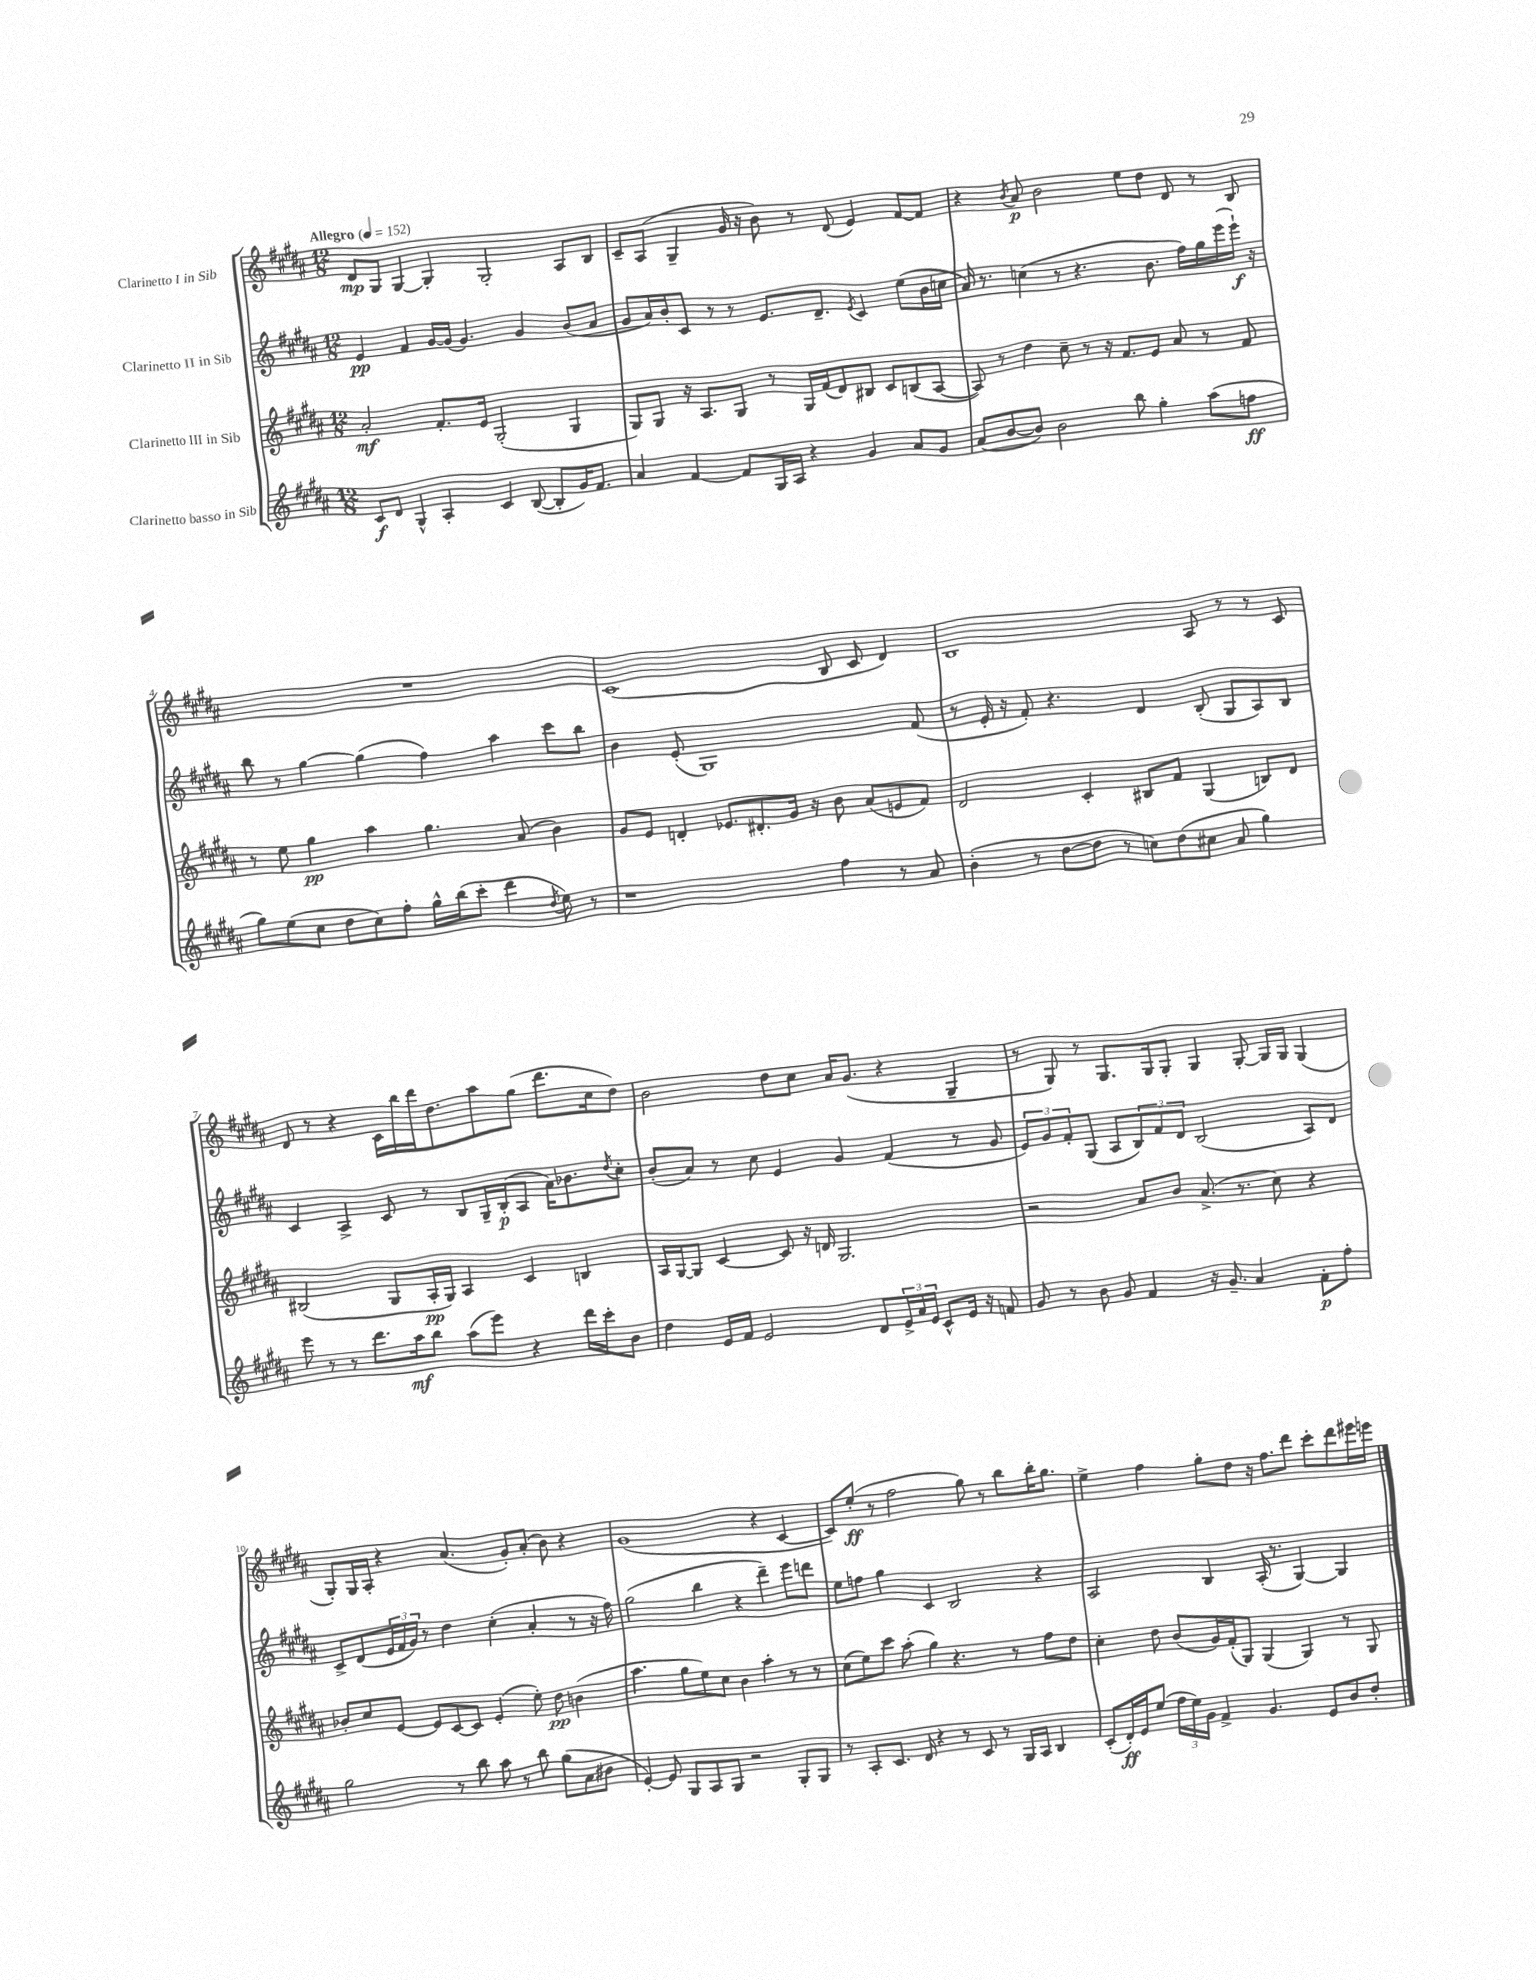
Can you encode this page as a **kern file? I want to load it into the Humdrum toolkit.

**kern	**kern	**kern	**kern
*staff4	*staff3	*staff2	*staff1
*clefG2	*clefG2	*clefG2	*clefG2
*k[f#c#g#d#a#]	*k[f#c#g#d#a#]	*k[f#c#g#d#a#]	*k[f#c#g#d#a#]
*M12/8	*M12/8	*M12/8	*M12/8
*MM152	*MM152	*MM152	*MM152
8c#	2a#'	4e	8d#
8d#	.	.	8G#
4G#^^	.	4f#	[4G#
4A#'	8.f#'	[16g#	4G#']
.	.	(16g#]	.
.	.	4.g#)	.
.	16e	.	.
4c#	(2G#'	.	2G#'
([8B	.	4g#	.
8B']	.	.	.
16g#)	4G#	(8b	8A#
8.f#	.	.	.
.	.	8a#	8B
=	=	=	=
4a#	8G#)	8g#	8c#~
.	8G#	16a#)	(8A#
.	.	16b'	.
[4f#	16r	8c#	4G#~
.	8.A#	.	.
.	.	8r	.
8f#]	8G#	8r	16g#
.	.	.	16r
16G#	8r	8.e	8b)
16A#	.	.	.
4r	16G#	.	8r
.	(16f#	8.d#~	.
.	8d#)	.	(8d#
.	.	8qe	.
4g#	8B#	4c#	4e)
.	8c#	.	.
8a#	(8B	(8ee	[8f#
8g#	[8A#	16b	8f#]
.	.	16cc	.
=	=	=	=
(8a#	8A#])	16a#)	4r
.	.	8.r	.
[8b	8r	.	.
.	.	.	8qb
8b])	4dd#	(4cc	8a#
2b	.	.	2b
.	8cc#~	8r	.
.	8r	4.r	.
.	16r	.	.
.	8.f#	.	.
8bb	.	.	8ee
4gg#'	8e	8.b	8dd#
.	8a#	.	8d#
.	.	16ff#)	.
(8aa#	8r	16gg#	8r
.	.	(16eee	.
8ff	8f#	16eee`)	8B
.	.	16r	.
=	=	=	=
8gg#)	8r	8bb	1.r
(8ee	8ee	8r	.
8cc#	4gg#	[4gg#	.
8dd#	.	.	.
8cc#)	4aa#	(4gg#]	.
8ff#'	.	.	.
16gg#^^	4.gg#	4ff#)	.
(16bb	.	.	.
8ccc#'	.	.	.
4ddd#	.	4aa#	.
.	(8a#	.	.
8qdd#	.	.	.
8ee)	4b)	8ccc#	.
8r	.	8bb	.
=	=	=	=
1r	8g#	4b	(1c#
.	8e	.	.
.	4d'	(8e'	.
.	.	1G#)	.
.	8.e-	.	.
.	8.d#'	.	.
.	16g#	.	.
.	16r	.	.
4ff#	8b	.	8B
.	(8a#	.	8c#
8r	8e	.	4d#)
8a#	8f#)	(8f#	.
=	=	=	=
(4b'	2d#	8r	1B
.	.	16e'	.
.	.	16r	.
8r	.	8f#')	.
[8dd#	.	4.r	.
8dd#]	4c#'	.	.
8r	.	.	.
8cc)	8B#	4d#	.
(8dd#	8f#	.	.
8cc#	(4G#	(8B'	8A#
8a#	.	8G#	8r
4gg#)	8B)	8A#)	8r
.	8d#	8B	8c#
=	=	=	=
8eee	(2B#	4c#	8d#
8r	.	.	8r
8r	.	4A#^	4r
8.ddd#	.	.	.
.	8G#	8c#	16c#
16aa#	.	.	16bb
8bb	16A#'	8r	16ddd#
.	16G#)	.	8.dd#
(8aa#	4A#	8B	.
8eee)	.	16G#~	8aa#
.	.	(16B'	.
4r	4c#	8A#	(8gg#
.	.	16a#)	8.ddd#
.	.	8.b-	.
16ddd#	4B	.	.
16ccc#'	.	.	16cc#
.	.	8qdd#	.
8b	.	8cc#'	8dd#)
=	=	=	=
4dd#	16A#	(8b'	2b
.	[16G#	.	.
.	8G#]	8a#)	.
16e	[4c#	8r	.
16f#	.	.	.
2e	.	8cc#	.
.	8c#]	4e	8dd#
.	16r	.	8cc#
.	16d	.	.
.	2.G#	4g#	16a#
.	.	.	(8.g#
8d#	.	.	.
24e^	.	(4f#	4r
24a#	.	.	.
24e	.	.	.
8c#^^	.	.	.
16e	.	8r	4G#~
16r	.	.	.
8f	.	8g#	.
=	=	=	=
8g#	2r	12e)	8r
.	.	12g#	.
8r	.	.	8G#)
.	.	12f#'	.
8b	.	(8G#	8r
8g#	.	8A#	8.G#
4f#	8a#	12B)	.
.	.	.	16G#
.	.	12f#	.
.	8b	.	8G#'
.	.	12d#	.
16r	(8.a#^	(2B	4G#
8.g#~	.	.	.
.	8.r	.	.
4a#	.	.	[8G#'
.	8cc#)	.	16G#]
.	.	.	16G#
8f#'	4r	8A#)	(4G#
8ff#'	.	8d#	.
=	=	=	=
2gg#	8b-'	8c#^	8G#')
.	8cc#	(8d#	16G#
.	.	.	16A#'
.	[8e	24e	4r
.	.	24f#	.
.	.	24g#)	.
.	8e]	8r	.
8r	[8c#	4dd#	(4.a#
8bb	8c#]	.	.
8aa#	(4e'	(4cc#'	.
8r	.	.	8g#')
8bb	8ee')	4a#'	(8a#'
(8gg#	8dd#	.	8b)
8a#	(4b	8r	4r
8b#	.	16r	.
.	.	16ff#)	.
=	=	=	=
[4e')	4.aa#	(2gg#	(1g#
8e]	.	.	.
8G#	8gg#	.	.
8A#	8ee)	4bb	.
8G#	8cc#	.	.
2r	4b	4r	.
.	4aa#'	4ddd#~)	4r
8G#'	8r	8eee	[4c#
8G#	8r	8ddd	.
=	=	=	=
8r	(8cc#	8ee	8c#])
8A#'	8ee)	8ff	(8ee'
8.c#	8ccc#	4gg#	8r
.	(8aa#'	.	2ff#
16d#	.	.	.
4r	4gg#)	4c#	.
8r	4.r	2B	.
8c#	.	.	8gg#)
8r	.	.	8r
16G#	8r	.	8bb
16A#	.	.	.
4B	8ff#	4r	16bb'
.	.	.	8.gg#
.	8dd#	.	.
=	=	=	=
(8c#'	4cc#'	2A#	4ee^
16d#')	.	.	.
16e	.	.	.
(8ee	8dd#	.	4ff#
24ff#	(8b	.	.
24ee)	.	.	.
24g#	.	.	.
4f#^	16g#)	4B	8gg#'
.	(16f#'	.	.
.	8G#)	.	8dd#
4.g#	(4G#	(16A#'	16r
.	.	8.r	8.ff#
.	4G#)	[4G#)	8ddd#
8e	.	.	8ccc#'
8b	8r	4G#]	8ddd#
8dd#'	8G#	.	16eee#
.	.	.	16eee
==	==	==	==
*-	*-	*-	*-
